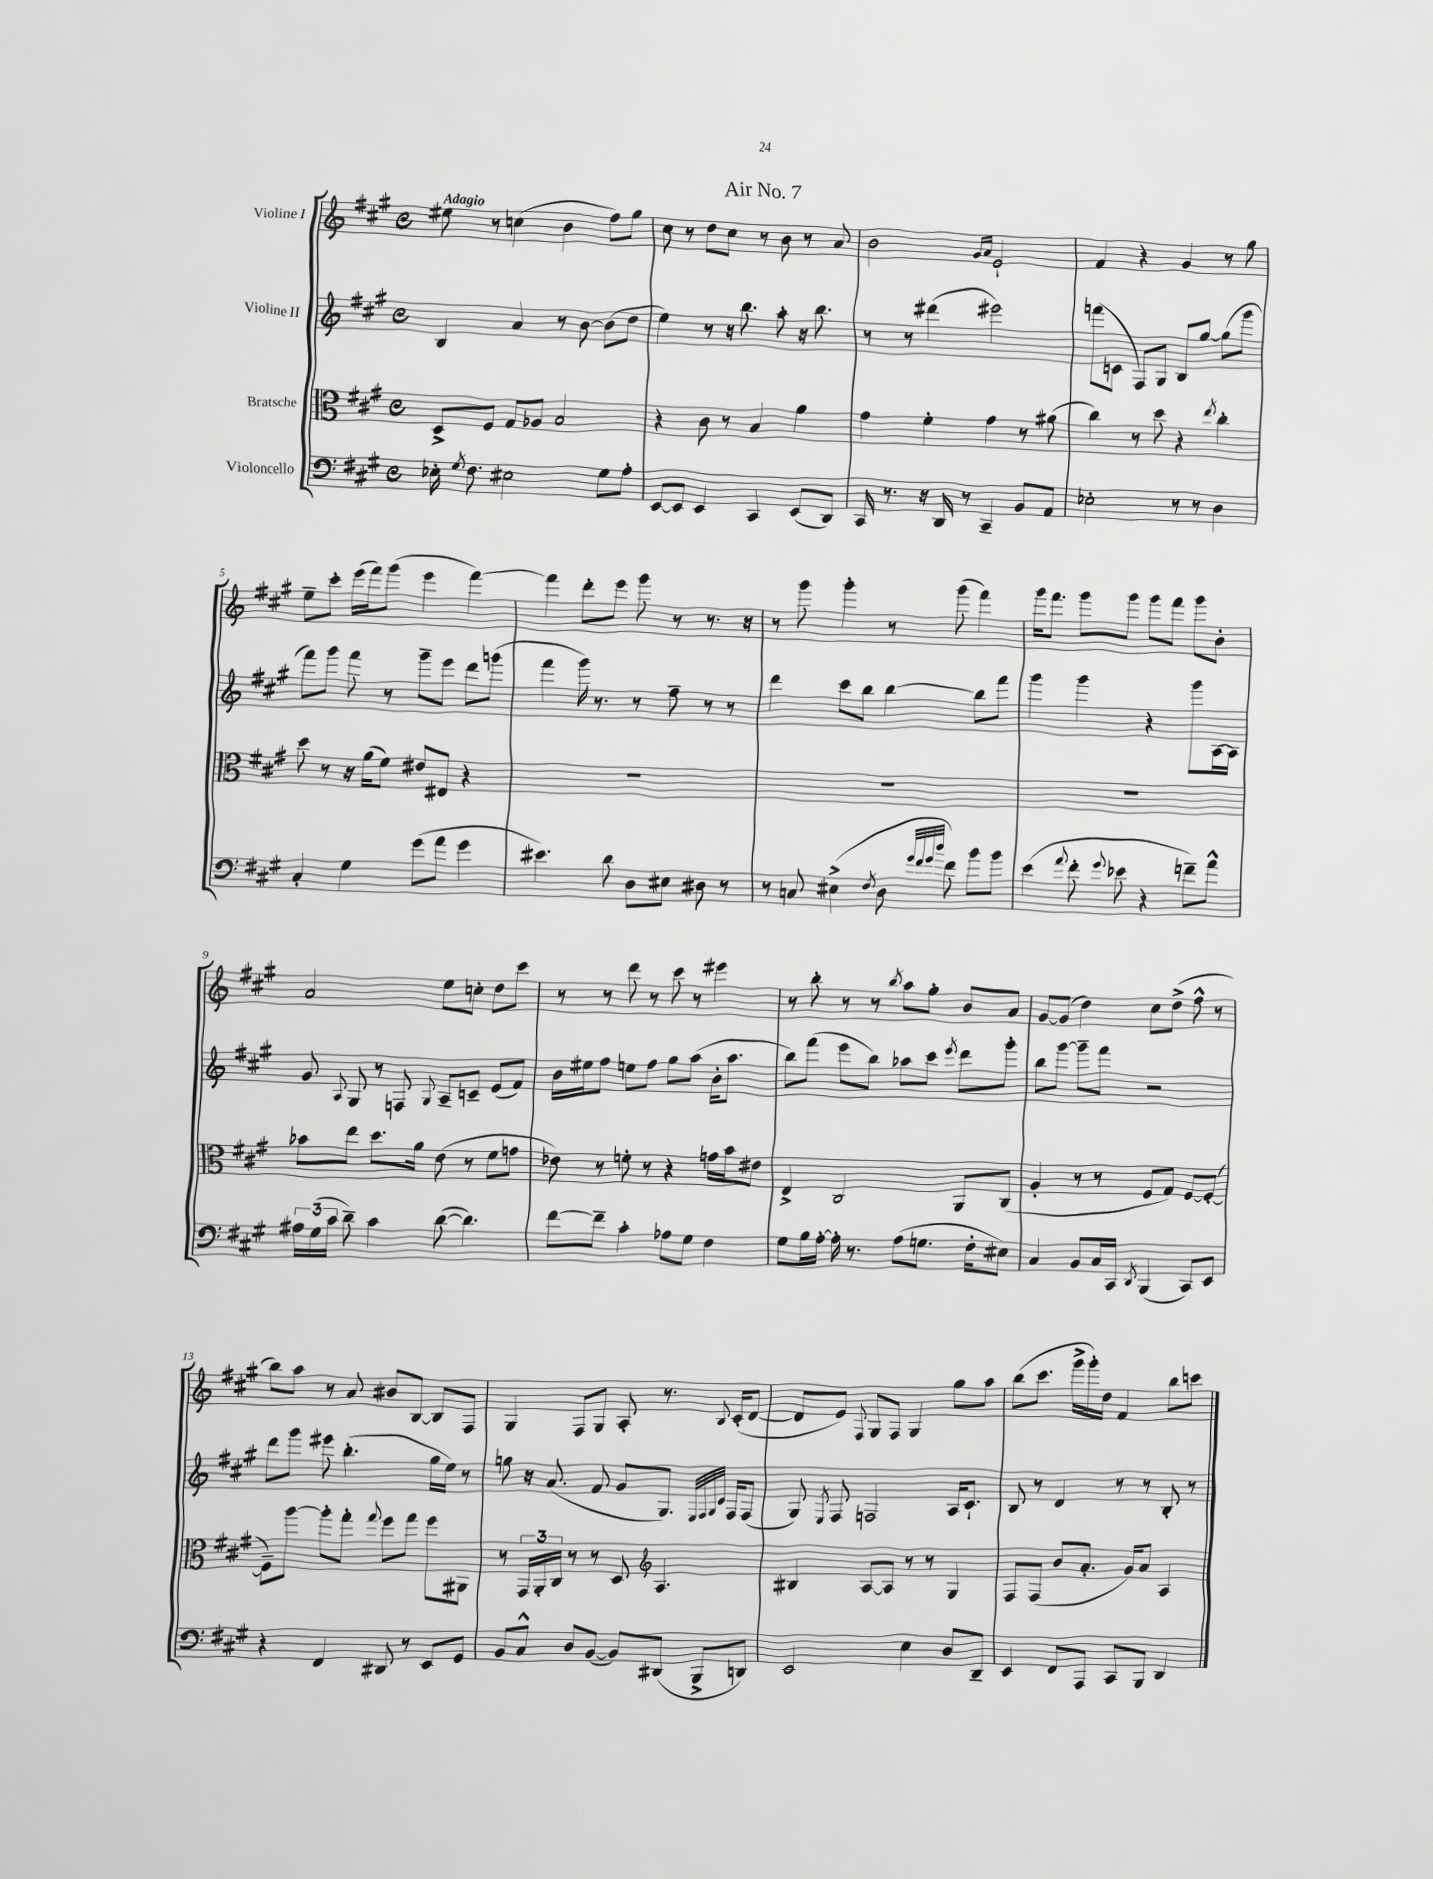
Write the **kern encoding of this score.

**kern	**kern	**kern	**kern
*part4	*part3	*part2	*part1
*staff4	*staff3	*staff2	*staff1
*I"Violoncello	*I"Bratsche	*I"Violine II	*I"Violine I
*clefF4	*clefC3	*clefG2	*clefG2
*k[f#c#g#]	*k[f#c#g#]	*k[f#c#g#]	*k[f#c#g#]
*M4/4	*M4/4	*M4/4	*M4/4
*met(c)	*met(c)	*met(c)	*met(c)
=1	=1	=1	=1
!	!	!	!LO:TX:a:B:t=Adagio
16E-X'\	8D^/L	4B/	8ee#X\
8qG#/	.	.	.
8.F#\	.	.	.
.	8F#/J	.	8r
2E#X\	8G#/L	4a/	(4ccn\
.	8A-X/J	.	.
.	2B/	8r	4b\
.	.	[8b\	.
8G#\L	.	(8b\L]	8ff#\L)
8A'\J	.	8dd\J	8gg#\J
=2	=2	=2	=2
[8EE/L	4r	4ee\)	8cc#\
8EE/J]	.	.	8r
4EE/	8c#\	8r	8dd\L
.	8r	16r	8cc#\J
.	.	8.bb\	.
4CC#/	4B/	.	8r
.	.	8aa'\	8b\
(8EE/L	4a\	16r	8r
.	.	8.bb\	.
8DD/J)	.	.	8a/
=3	=3	=3	=3
16CC#/	4g#\	8r	2b\
8.r	.	.	.
.	.	8r	.
16r	4f#'\	(4ddd#X\	.
16DD/	.	.	.
8r	.	.	.
.	.	.	16qqg#/LL
.	.	.	16qqa/JJ
4CC#~/	4g#\	2eee#X\)	2e`/
8BB/L	8r	.	.
8AA/J	(8a#X\	.	.
=4	=4	=4	=4
2E-X'\	4cc#\)	(8fffn\L	4f#/
.	.	8cn\J	.
.	8r	8F#/L)	4r
.	8dd\	8G#/J	.
8r	4r	8B/L	4g#/
8r	.	[8gg#/J	.
.	8qee/	.	.
4D\	4cc#'\	(8gg#\L]	8r
.	.	8ggg#\J	8gg#\
!!LO:LB:g=z
=5	=5	=5	=5
4C#'/	8dd\	8fff#\L)	8ee~\L
.	8r	8ggg#\J	8ccc#'\J
4G#\	16r	8fff#\	(16eee\LL
.	(16a\KL	.	16fff#\J)
.	8f#\J)	8r	(8ggg#\J
(8g#\L	8e#X/L	8ggg#~\L	4eee\
8a\J	8E#X/J	8eee\J	.
4g#\	4r	8ddd\L	[4fff#\)
.	.	(8gggn\J	.
=6	=6	=6	=6
4.e#X\)	1r	4fff#\	4fff#\]
.	.	16ggg#\)	8ddd'\L
.	.	8.r	.
8d\	.	.	8eee\J
8D\L	.	8r	8ggg#\
8E#X\J	.	8ff#~\	8r
8D#X\	.	8r	8.r
8r	.	8r	.
.	.	.	16r
=7	=7	=7	=7
8r	1r	4ddd\	8r
8Cn/	.	.	8ggg#\
(4E#X^\	.	8ccc#\L	4ggg#'\
.	.	8bb\J	.
8qF#/	.	.	.
8D\	.	[4bb\	8r
32qqg#/LLL	.	.	.
32qqf#/	.	.	.
32qqg#/	.	.	.
32qqdd/JJJ	.	.	.
8f#\)	.	.	(8ggg#\
8b\L	.	8bb\L]	4fff#\)
8b\J	.	8fff#\J	.
=8	=8	=8	=8
(4e\	1r	4ggg#\	16ggg#\KL
.	.	.	8.fff#\J
8qqa/	.	.	.
8f#'\	.	4ggg#\	8ggg#\L
8qqg#/	.	.	.
8e-X\	.	.	8ggg#\J
4r	.	4r	8ggg#\L
.	.	.	8fff#\J
8fn~\L)	.	8ggg#\L	8ggg#\L
8a^^\J	.	[16A\L	8b'\J
.	.	16A\JJ]	.
!!LO:LB:g=z
=9	=9	=9	=9
24A#X\LL	8b-X\L	8g#/	2a/
(24G#\	.	.	.
24c#\JJ	.	.	.
.	.	8qqA/	.
8d~\)	8ee\J	8G#/	.
4c#\	8.dd\L	8r	.
.	.	8Fn/	.
.	16a\Jk	.	.
.	.	8qqG#/	.
([8d\	(8e\	8A~/L	8ee\L
4.d\])	8r	8cn~/J	8ccn'\J
.	8f#\L	(8e/L	8dd\L
.	8gn\J	8f#/J)	8ccc#\J
=10	=10	=10	=10
[8f#\L	8e-X\)	16b\LL	8r
.	.	16ee#X\J	.
8f#~\J]	8r	8ff#\J	8r
4c#'\	8fn'\	8een\L	8ddd\
.	8r	8ff#\J	8r
8A-X\L	4r	8gg#\L	8ccc#\
8G#\J	.	(8aa\J	8r
4F#\	16gn\LL	16b'\KL	4eee#X\
.	16b\J	8.aa\J	.
.	8e#X\J	.	.
=11	=11	=11	=11
8G#\L	4E^/	8bb\L)	8r
16B\L	.	(8fff#\J	8bb'\
[16A'\JJ	.	.	.
16A'\]	2C#/	8eee\L	8r
8.r	.	.	.
.	.	8bb\J)	8r
.	.	.	8qbb/
(8A\L	.	8aa-X\L	8aa\L
8.Gn\J	.	8ccc#\J	8gg#'\J
.	.	8qeee/	.
.	8AA/L	8ddd\L	8b/L
16F#'\KL	.	.	.
8E#X\J)	(8C#/J	8ggg#'\J	8a/J
=12	=12	=12	=12
4C#/	4A'/	8bb\L	[8g#/L
.	.	[8ggg#\J	(8g#/J]
8BB/L	8r	8ggg#~\L]	4dd\)
16C#/L	8r	8fff#\J	.
16CC#/JJ	.	.	.
8qDD/	.	.	.
(4BBB/	8F#/L	2r	8cc#\L
.	8G#/J)	.	(8dd^\J
8CC#/L)	[8F#/L	.	8ff#^^\
8EE/J	(8F#'/J_	.	8r
!!LO:LB:g=z
=13	=13	=13	=13
4r	8F#~\L])	8ddd\L	8bb\L)
.	[8aa\J	8ggg#\J	8aa\J
4FF#/	8aa'\L]	8eee#X\	8r
.	8gg#'\J	(4.bb'\	8a/
.	8qqgg#/	.	.
8DD#X/	8ff#\L	.	8b#X/L
8r	8gg#\J	.	[8B/J
8EE/L	8ff#\L	16gg#\LL	8B/L]
.	.	16ee\JJ)	.
8GG#/J	8AA#X\J	8r	8F#/J
=14	=14	=14	=14
8BB/L	8r	8ggn\	4G#/
8C#^^/J	24GG#/LL	16r	.
.	24AA'/	.	.
.	.	(8.a/	.
.	24C#/JJ	.	.
8D/L	8r	.	8F#/L
([8BB/J	8r	8f#/	8G#/J
8BB/L])	8D/	8g#/L	8A'/
*	*clefG2	*	*
(8DD#X/J	4.A/	8.G#/J)	8.r
8BBB^/L	.	.	.
.	.	32qqE/LLL	.
.	.	32qqF#/	.
.	.	32qqG#/	.
.	.	32qqc#/JJJ	8qqB/
.	.	16F#/KL	(16c#'/KL
8DDn/J)	.	(8F#/J	[8d/J
=15	=15	=15	=15
2EE/	4B#X/	8G#/)	8d/L]
.	.	8qE/	.
.	.	8F#/	8e/J)
.	.	.	8qqF#/
.	[8A/L	2Fn/	8G#/L
.	8A/J]	.	8F#/J
4E\	8r	.	4G#/
.	8r	.	.
8D/L	4G#/	16A/KL	8gg#\L
.	.	8.c#`/J	.
8DD~/J	.	.	8aa\J
=16	=16	=16	=16
4EE/	8F#/L	8B/	(8bb\L
.	(8F#/J	8r	8.ccc#\J
8FF#/L	8b/L	4d/	.
.	.	.	16ggg#^\LL
8AAA/J	8.a'/J	.	16ggg#'\)
.	.	.	16dd\JJ
8CC#/L	.	8r	4f#/
.	16g#/KL)	.	.
8BBB/J	8a/J	8r	.
4DD/	4A/	8B'/	8bb\L
.	.	8r	8cccn\J
==	==	==	==
*-	*-	*-	*-
